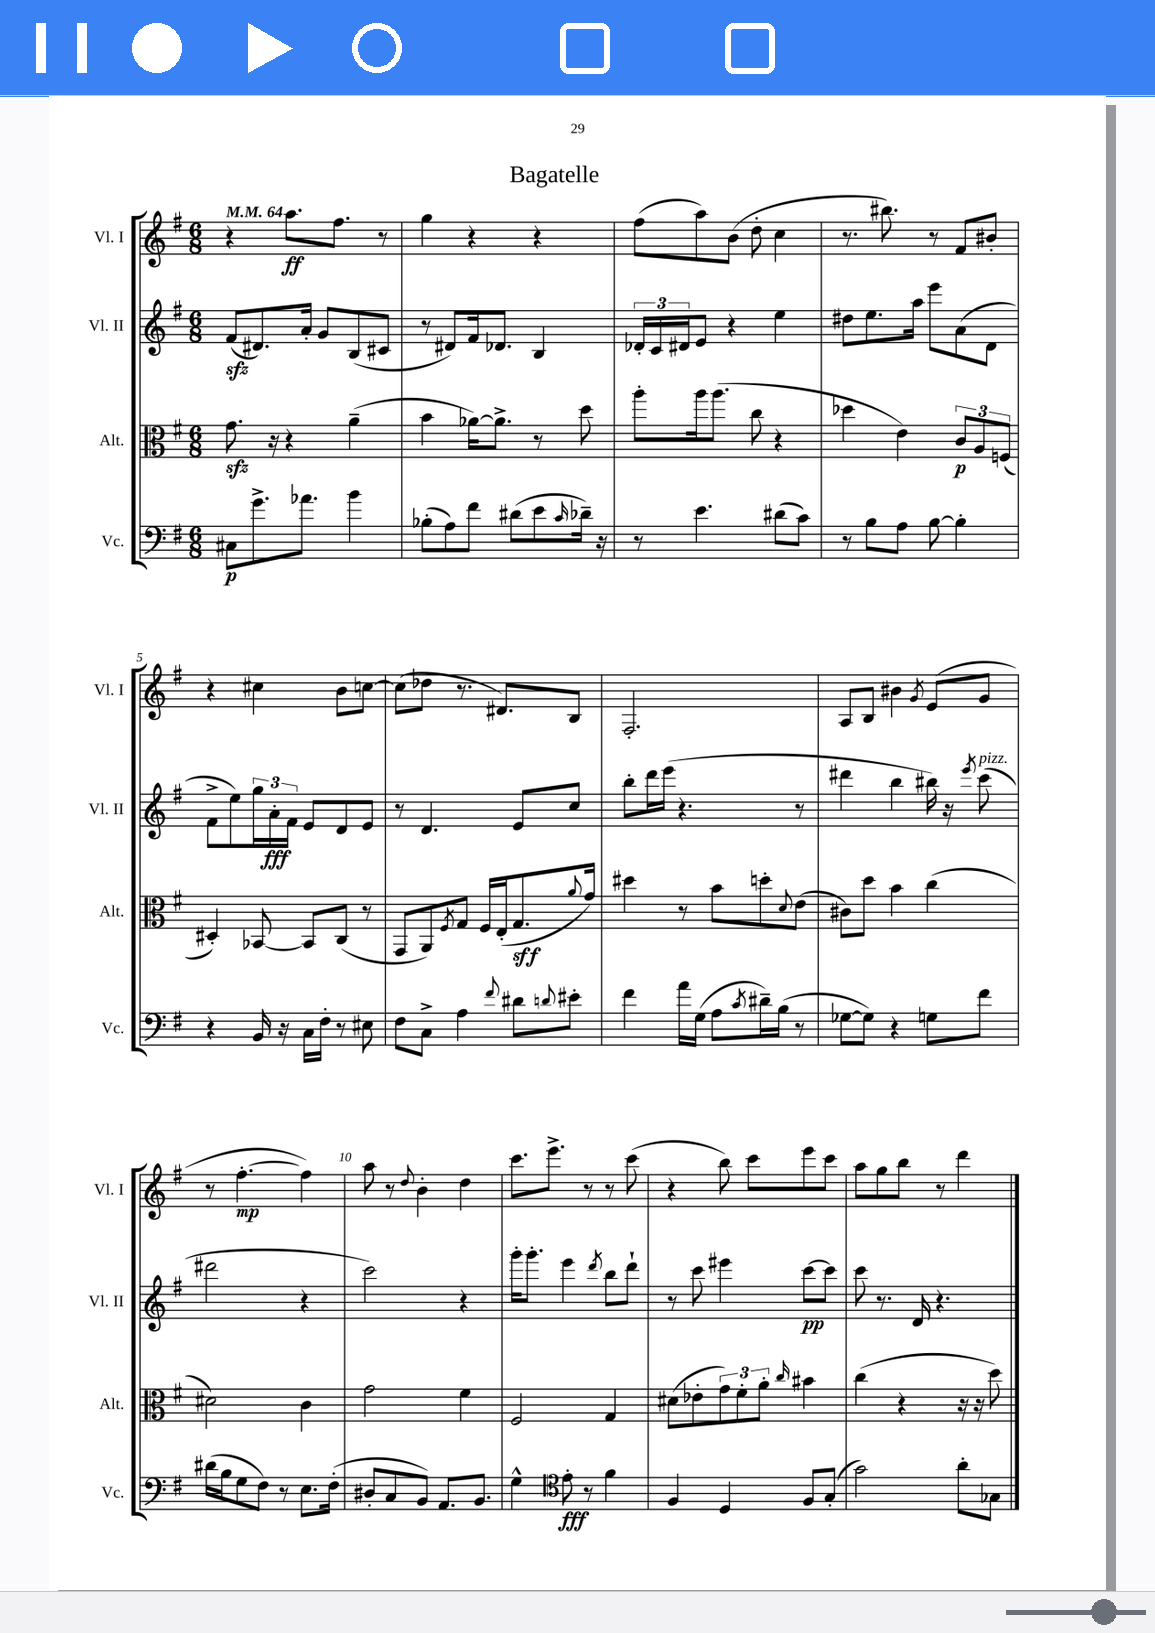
\header { title = "Bagatelle" }
<<
\new StaffGroup <<
\new Staff = "s0" \with { instrumentName = "Vl. I" shortInstrumentName = "Vl. I" } {
    \clef treble \key g \major \numericTimeSignature \time 6/8 \tempo 4 = 64
    r4 a''8.\ff fis''8. r8 |
    g''4 r4 r4 |
    fis''8( a''8) b'8( d''8-. c''4 |
    r8. bis''8.) r8 fis'8 bis'8-. |
    r4 cis''4 b'8 c''8~ |
    c''8( des''8 r8. dis'8.) b8 |
    fis2.-. |
    a8 b8 bis'4 \acciaccatura { g'8 } e'8( g'8 |
    r8 fis''4.~-.\mp fis''4) |
    a''8 r8 \appoggiatura { d''8 } b'4-. d''4 |
    c'''8. e'''8.-> r8 r8 c'''8( |
    r4 b''8) c'''8 e'''8 c'''8 |
    a''8 g''8 b''8 r8 d'''4 \bar "|." |
}
\new Staff = "s1" \with { instrumentName = "Vl. II" shortInstrumentName = "Vl. II" } {
    \clef treble \key g \major \numericTimeSignature \time 6/8
    fis'8\sfz( dis'8.) a'16-. g'8 b8( cis'8 |
    r8 dis'8) fis'16 des'8. b4 |
    \tuplet 3/2 { des'16-. c'16 dis'16 } e'8 r4 e''4 |
    dis''8 e''8. a''16 e'''8 a'8( d'8 |
    fis'8-> e''8) \tuplet 3/2 { g''16 a'16-.\fff fis'16 } e'8 d'8 e'8 |
    r8 d'4. e'8 c''8 |
    b''8-. d'''16 e'''16( r4. r8 |
    dis'''4 b''4 bis''16) r16 \acciaccatura { e'''8 } c'''8^\markup { \italic "pizz." }( |
    dis'''2 r4 |
    c'''2) r4 |
    g'''16-. g'''8.-. e'''4 \acciaccatura { d'''8 } b''8 d'''8-! |
    r8 c'''8 eis'''4 c'''8~\pp c'''8 |
    c'''8 r8. d'16 r4. \bar "|." |
}
\new Staff = "s2" \with { instrumentName = "Alt." shortInstrumentName = "Alt." } {
    \clef alto \key g \major \numericTimeSignature \time 6/8
    g'8.\sfz r16 r4 a'4--( |
    b'4 aes'16~) aes'8.-> r8 d''8 |
    a''8-. a''16 a''8.( c''8 r4 |
    des''4 e'4) \tuplet 3/2 { c'8\p a8 f8( } |
    dis4-.) bes,8~ bes,8 c8( r8 |
    g,8 a,8) \acciaccatura { fis8 } g8 fis16 e16-.( g8.\sff \appoggiatura { a'8 } g'16) |
    dis''4 r8 b'8 d''8-. \appoggiatura { d'8 } e'8( |
    cis'8) d''8 b'4 c''4( |
    dis'2) c'4 |
    g'2 fis'4 |
    fis2 g4 |
    dis'8( ees'8-. \tuplet 3/2 { g'8) fis'8-. a'8-. } \grace { c''16 } bis'4 |
    c''4( r4 r16 r16 d''8) \bar "|." |
}
\new Staff = "s3" \with { instrumentName = "Vc." shortInstrumentName = "Vc." } {
    \clef bass \key g \major \numericTimeSignature \time 6/8
    cis8\p g'8.-> aes'8. b'4 |
    bes8-.( a8) fis'8 dis'8( e'8 \grace { c'16 } des'16--) r16 |
    r8 e'4. dis'8( c'8) |
    r8 b8 a8 b8~ b4-. |
    r4 b,16 r16 c16 fis16-. r8 eis8 |
    fis8 c8-> a4 \appoggiatura { fis'8 } dis'8 \appoggiatura { d'8 } eis'8-. |
    fis'4 a'16 g16( a8 \acciaccatura { c'8 } dis'16--) b16( r8 |
    ges8~ ges8) r4 g8 fis'8 |
    dis'16( b16 g8 fis8) r8 e8. fis16-.( |
    dis8-. c8 b,8) a,8. b,8. |
    g4-^ \clef tenor e'8-.\fff r8 fis'4 |
    fis4 d4 fis8 g8-.( |
    g'2) a'8-. ges8 \bar "|." |
}
>>
>>
\layout { \context { \Score \override BarNumber.break-visibility = ##(#f #t #t) barNumberVisibility = #(every-nth-bar-number-visible 5) } }
